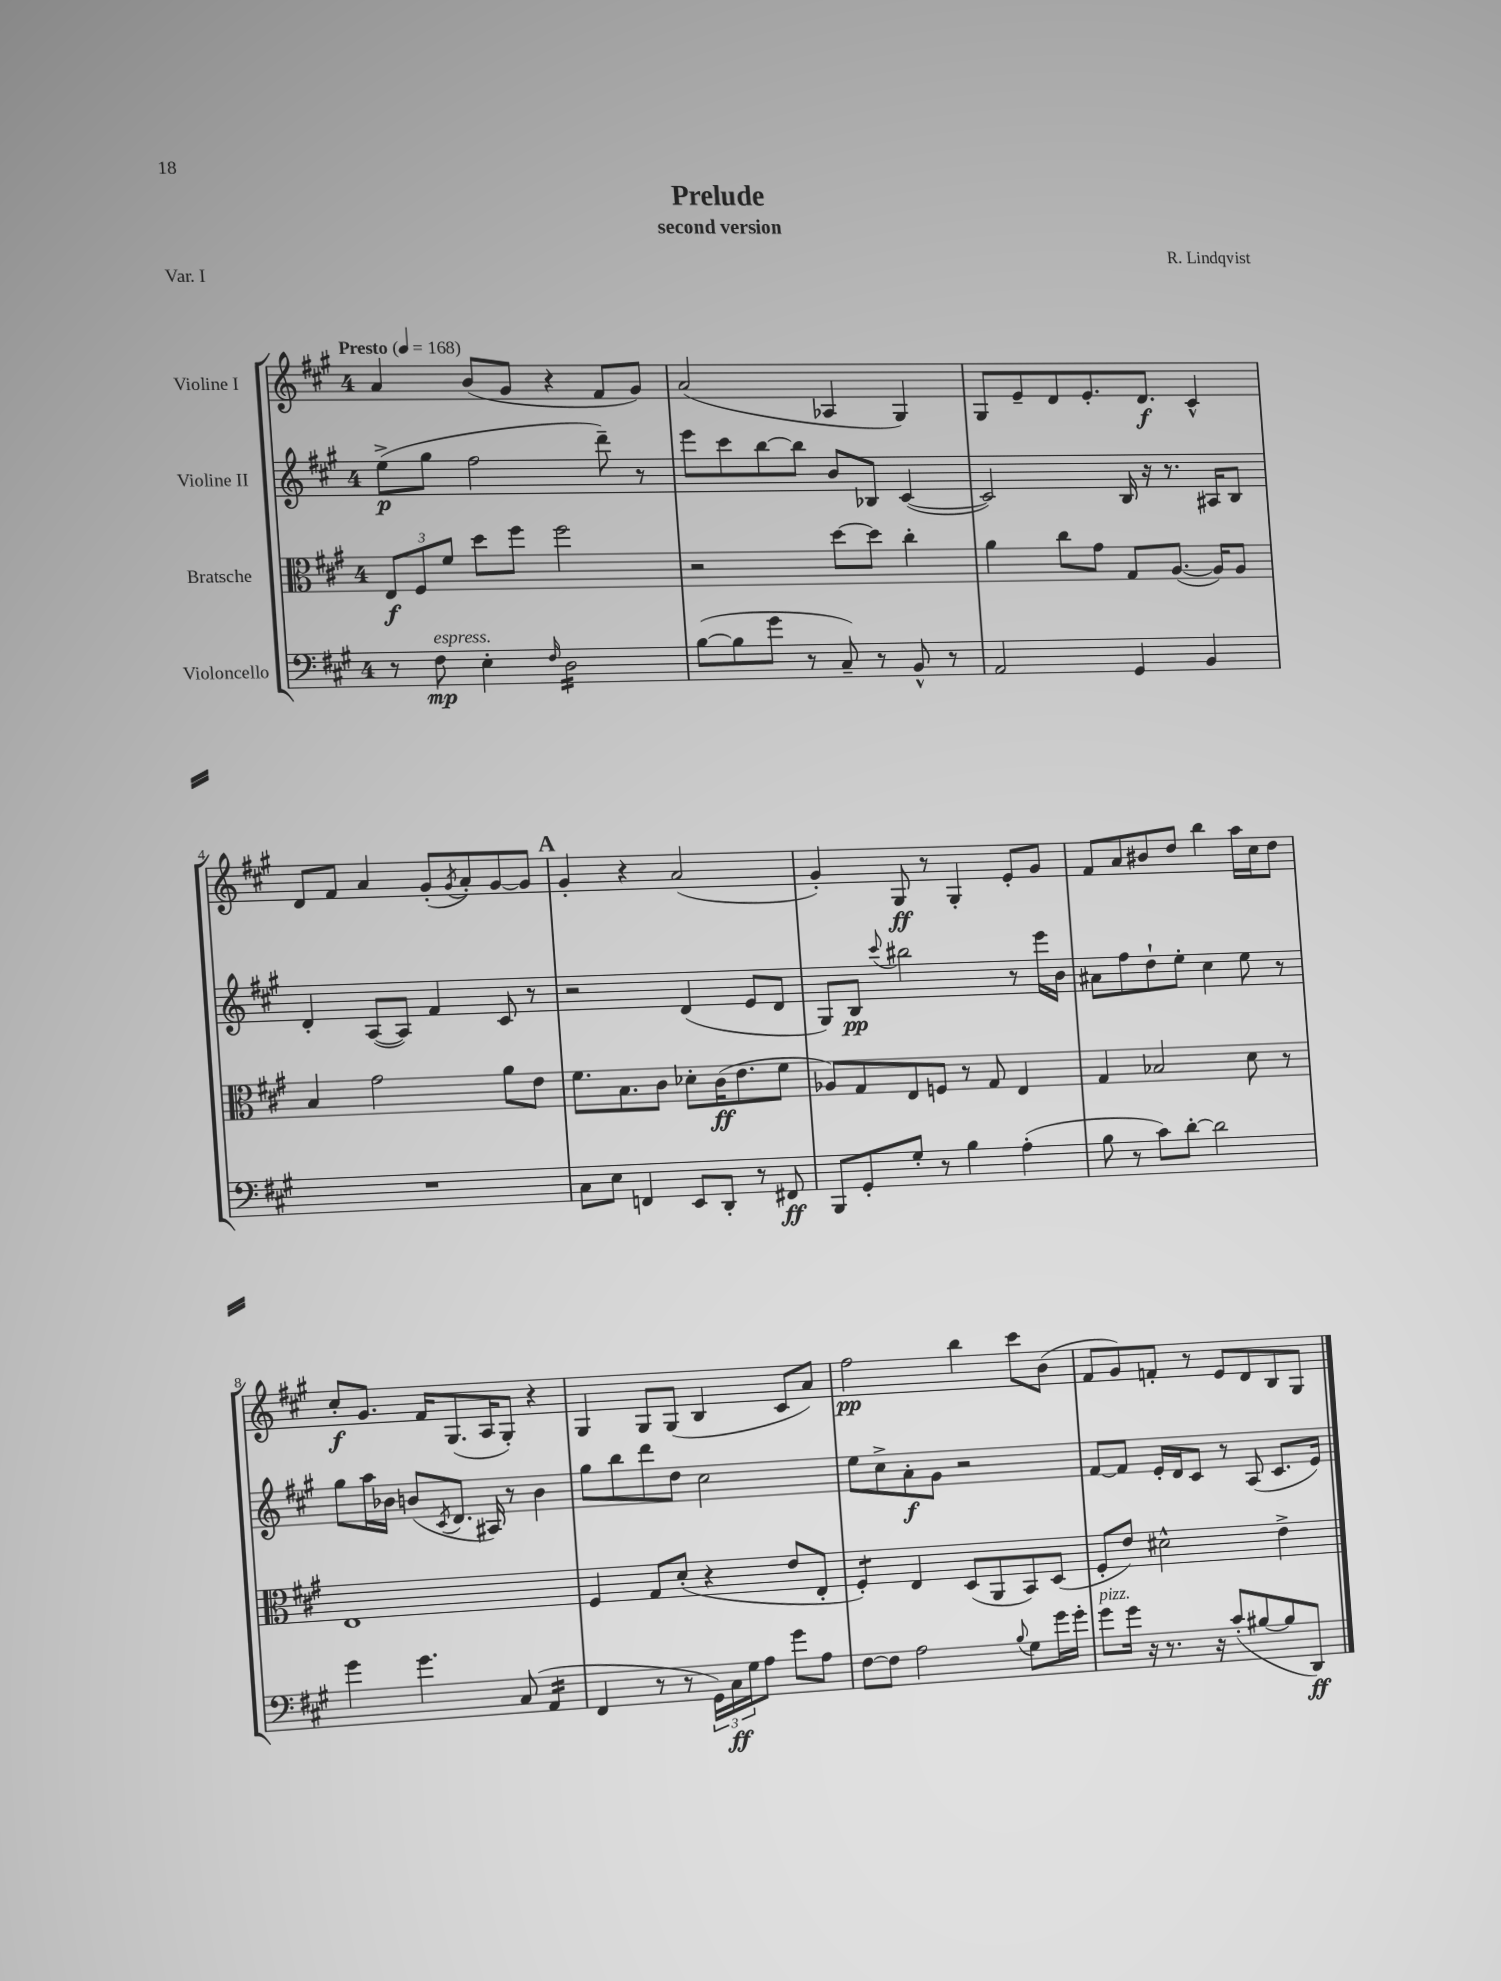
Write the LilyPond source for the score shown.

\header { title = "Prelude" composer = "R. Lindqvist" subtitle = "second version" piece = "Var. I" }
<<
\new StaffGroup <<
\new Staff = "s0" \with { instrumentName = "Violine I" } {
    \clef treble \key a \major \once \override Staff.TimeSignature.style = #'single-digit \time 4/4 \tempo "Presto" 4 = 168
    a'4 b'8( gis'8 r4 fis'8 gis'8) |
    a'2( aes4 gis4) |
    gis8 e'8-- d'8 e'8.-. d'8.\f cis'4-^ |
    d'8 fis'8 a'4 gis'8-.( \acciaccatura { gis'8 } a'8-.) gis'8~ gis'8 |
    \mark \markup { \bold "A" } gis'4-. r4 a'2( |
    gis'4-.) gis8\ff r8 gis4-. e'8-. gis'8 |
    fis'8 a'8 bis'8 d''8 b''4 a''16 cis''16 d''8 |
    cis''8-.\f gis'8. fis'16 gis8.( a16 gis8-.) r4 |
    gis4 gis8 gis8( b4 cis'8 a'8) |
    fis''2\pp b''4 cis'''8 b'8( |
    fis'8 gis'8) f'8-. r8 e'8 d'8 b8 gis8 \bar "|." |
}
\new Staff = "s1" \with { instrumentName = "Violine II" } {
    \clef treble \key a \major \once \override Staff.TimeSignature.style = #'single-digit \time 4/4
    e''8->\p( gis''8 fis''2 d'''8--) r8 |
    e'''8 cis'''8 b''8~ b''8 b'8 bes8 cis'4~( |
    cis'2) b16 r16 r8. ais16 b8 |
    d'4-. a8~( a8) fis'4 cis'8 r8 |
    \mark \markup { \bold "A" } r2 d'4( e'8 d'8 |
    gis8) b8\pp \appoggiatura { cis'''8 } bis''2 r8 e'''16 b'16 |
    ais'8 fis''8 d''8-! e''8-. cis''4 e''8 r8 |
    gis''8 a''16 bes'16 b'8( \acciaccatura { cis'8 } d'8. ais16) r8 b'4 |
    gis''8 b''8 d'''8 d''8 cis''2 |
    e''8 cis''8-> a'8-.\f gis'8 r2 |
    fis'8~ fis'8 e'16-. d'16 cis'8 r8 a8( cis'8. e'16) \bar "|." |
}
\new Staff = "s2" \with { instrumentName = "Bratsche" } {
    \clef alto \key a \major \once \override Staff.TimeSignature.style = #'single-digit \time 4/4
    \tuplet 3/2 { e8\f fis8 fis'8 } d''8 fis''8 fis''2 |
    r2 d''8~ d''8 cis''4-. |
    a'4 cis''8 gis'8 gis8 a8.~( a16) a8 |
    b4 gis'2 a'8 e'8 |
    \mark \markup { \bold "A" } fis'8. b8. cis'8 des'8-. cis'16\ff( e'8. fis'8 |
    aes8) gis8 e8 f8 r8 gis8 e4 |
    gis4 bes2 d'8 r8 |
    e1 |
    fis4 gis8 d'8-.( r4 e'8 e8-. |
    fis4:8-.) e4 d8( a,8 b,8) d8( |
    fis8-. e'8) dis'2-^ e'4-> \bar "|." |
}
\new Staff = "s3" \with { instrumentName = "Violoncello" } {
    \clef bass \key a \major \once \override Staff.TimeSignature.style = #'single-digit \time 4/4
    r8 fis8\mp^\markup { \italic "espress." } e4-. \grace { fis16 } d2:16 |
    b8~( b8 gis'8 r8 cis8--) r8 b,8-^ r8 |
    a,2 gis,4 b,4 |
    R1 |
    \mark \markup { \bold "A" } cis8 e8 f,4 e,8 d,8-. r8 fis,8\ff |
    b,,8 gis,8-. gis8-. r8 b4 a4-.( |
    b8 r8 cis'8) d'8~-. d'2 |
    gis'4 gis'4. cis8( a,4:16 |
    fis,4 r8 r8 \tuplet 3/2 { gis,16) cis16\ff gis16 } a8 gis'8 a8 |
    fis8~ fis8 a2 \appoggiatura { b8 } gis8 gis'16 gis'16-. |
    gis'8^\markup { \italic "pizz." } gis'16 r16 r8. r16 cis'8-.( bis8~ bis8 d,8\ff) \bar "|." |
}
>>
>>
